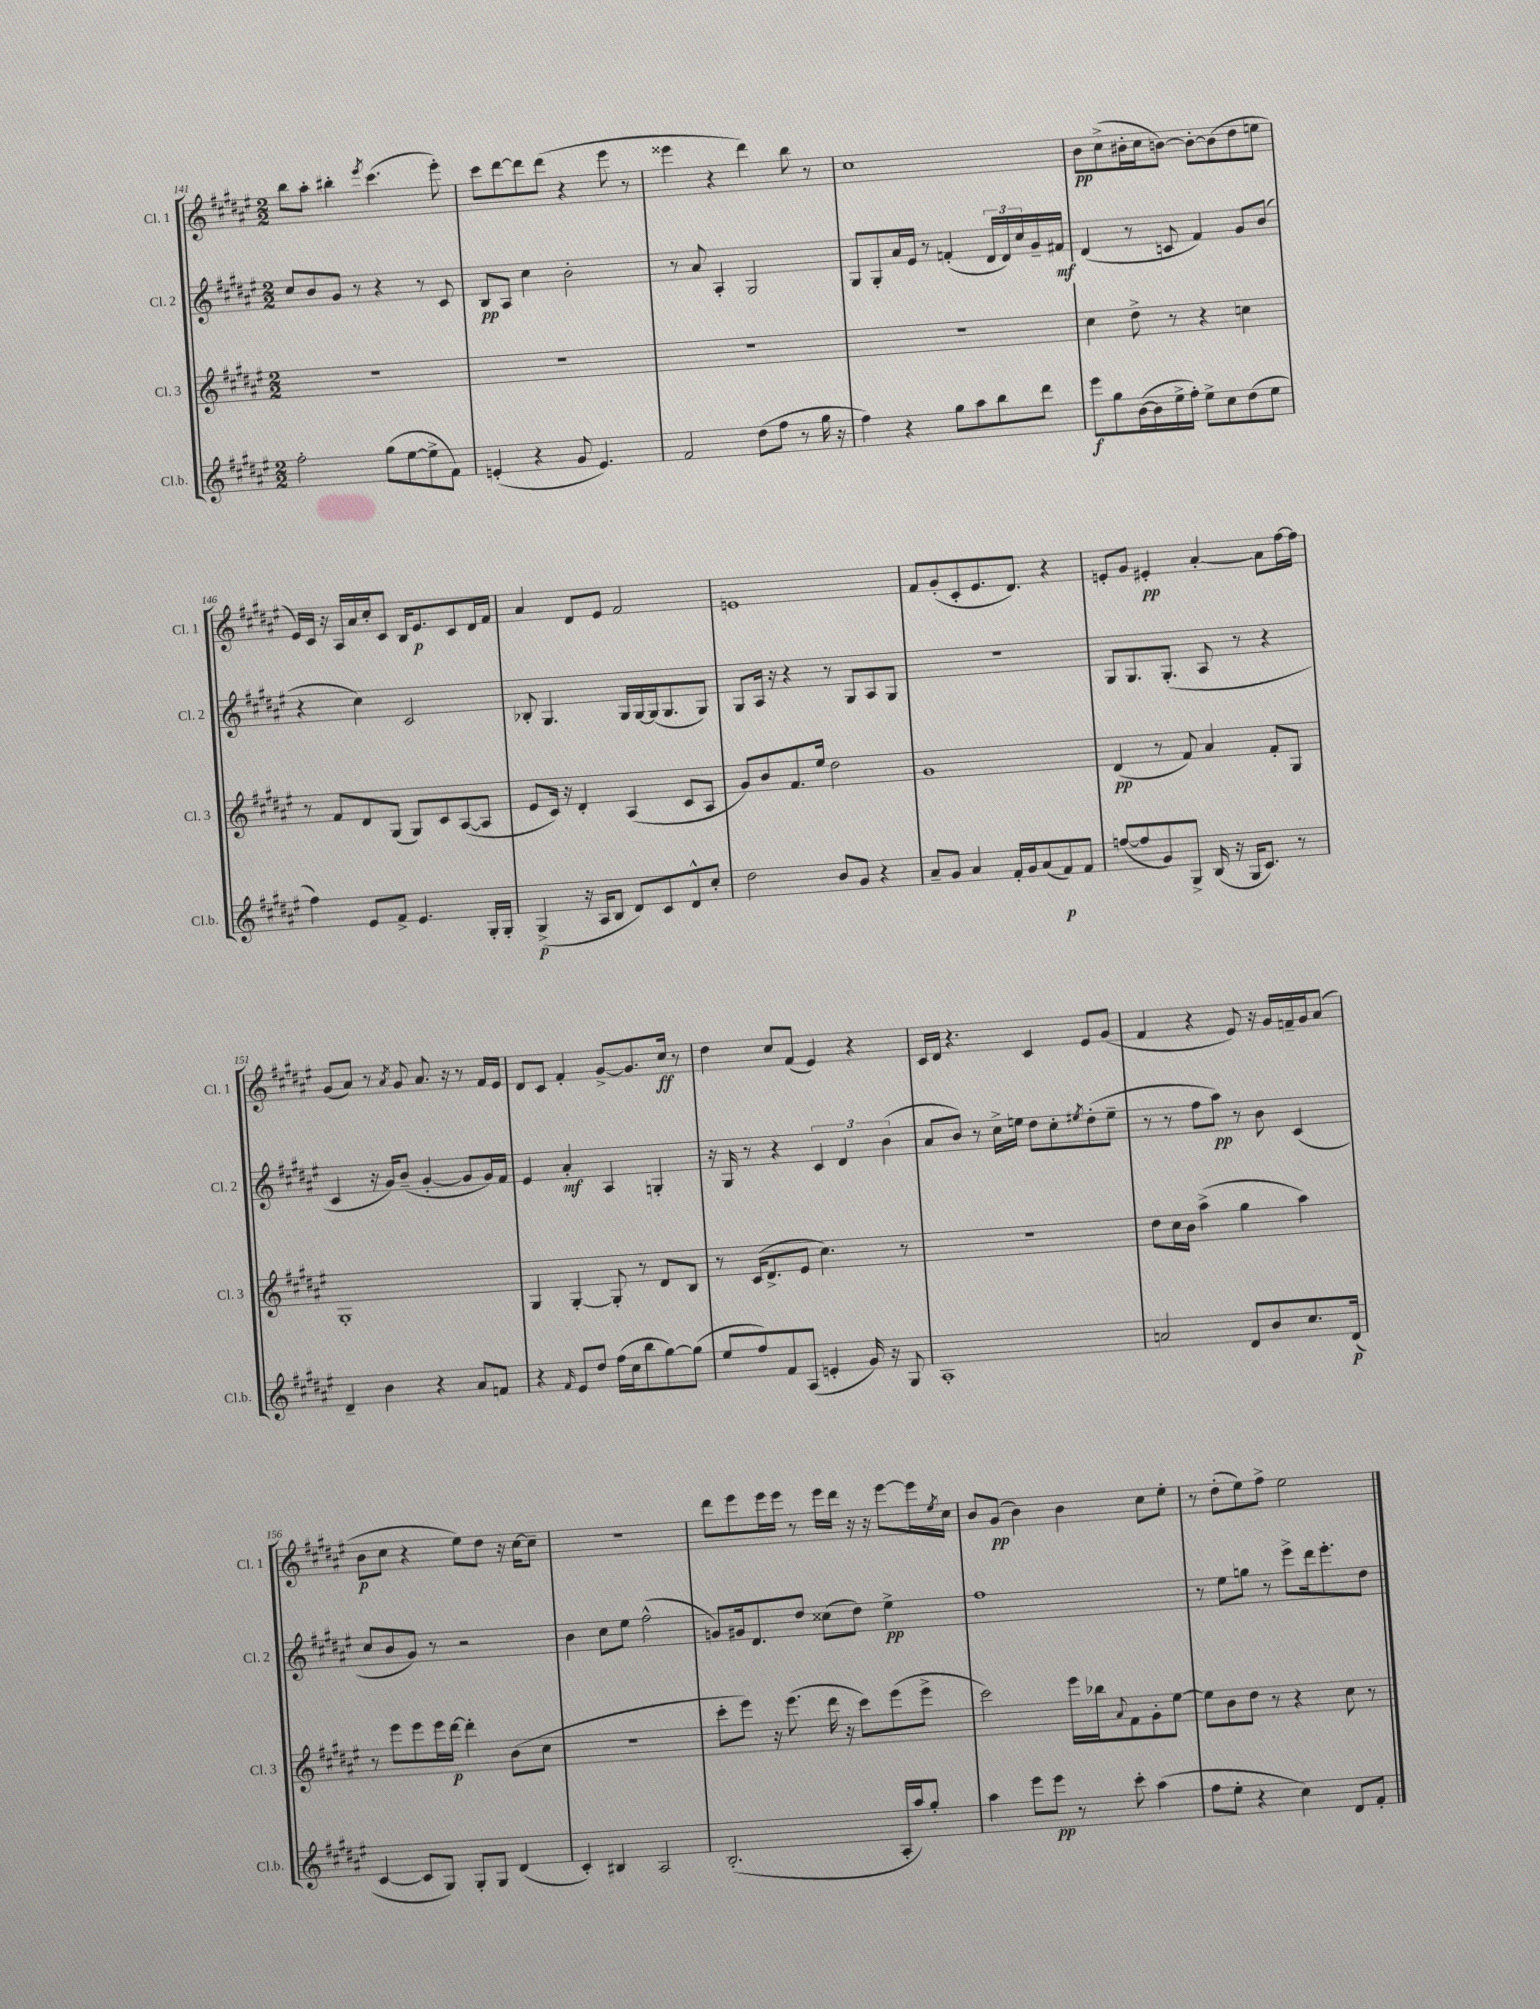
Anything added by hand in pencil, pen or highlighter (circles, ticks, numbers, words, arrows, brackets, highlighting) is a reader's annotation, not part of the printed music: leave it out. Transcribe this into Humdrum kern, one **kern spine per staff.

**kern	**dynam	**kern	**dynam	**kern	**dynam	**kern	**dynam
*part4	*part4	*part3	*part3	*part2	*part2	*part1	*part1
*staff4	*staff4	*staff3	*staff3	*staff2	*staff2	*staff1	*staff1
*I"Cl.b.	*	*I"Cl. 3	*	*I"Cl. 2	*	*I"Cl. 1	*
*I'Cl.b.	*	*I'Cl. 3	*	*I'Cl. 2	*	*I'Cl. 1	*
*clefG2	*	*clefG2	*	*clefG2	*	*clefG2	*
*k[f#c#g#d#a#e#]	*	*k[f#c#g#d#a#e#]	*	*k[f#c#g#d#a#e#]	*	*k[f#c#g#d#a#e#]	*
*M2/2	*	*M2/2	*	*M2/2	*	*M2/2	*
=141	=141	=141	=141	=141	=141	=141	=141
2ff#'\	.	1r	.	8cc#/L	.	8bb\L	.
.	.	.	.	8b/	.	8aa#'\J	.
.	.	.	.	8g#/J	.	4bb#X'\	.
.	.	.	.	8r	.	.	.
.	.	.	.	.	.	8qeee#/	.
(8gg#\L	.	.	.	4r	.	(4.ccc#\	.
[8ee#\	.	.	.	.	.	.	.
8ee#^\]	.	.	.	8r	.	.	.
8f#\J)	.	.	.	8c#/	.	8eee#'\)	.
=142	=142	=142	=142	=142	=142	=142	=142
(4en'/	.	1r	.	8B/L	pp	8ccc#\L	.
.	.	.	.	8A#/J	.	[8ddd#\	.
4r	.	.	.	4cc#\	.	8ddd#\]	.
.	.	.	.	.	.	(8ddd#\J	.
8g#/	.	.	.	2b'\	.	4r	.
4.e/)	.	.	.	.	.	.	.
.	.	.	.	.	.	8eee#\	.
.	.	.	.	.	.	8r	.
=143	=143	=143	=143	=143	=143	=143	=143
2f#/	.	1r	.	8r	.	4eee##X\	.
.	.	.	.	8a#/	.	.	.
.	.	.	.	4A#'/	.	4r	.
(8dd#\L	.	.	.	2G#/	.	4ddd#\)	.
8ff#\J	.	.	.	.	.	.	.
8r	.	.	.	.	.	8bb\	.
16gg#\	.	.	.	.	.	8r	.
16r	.	.	.	.	.	.	.
=144	=144	=144	=144	=144	=144	=144	=144
4ff#\)	.	1r	.	8G#/L	.	1cc#	.
.	.	.	.	8G#'/	.	.	.
4r	.	.	.	16a#/L	.	.	.
.	.	.	.	16e#/JJ	.	.	.
.	.	.	.	8r	.	.	.
8gg#\L	.	.	.	(4fn'/	.	.	.
8aa#\	.	.	.	.	.	.	.
8bb\	.	.	.	24d#/LL	.	.	.
.	.	.	.	24d#/)	.	.	.
.	.	.	.	24cc#/	.	.	.
8ddd#\J	.	.	.	16g#~/	.	.	.
.	.	.	.	16f#X/JJ	mf	.	.
=145	=145	=145	=145	=145	=145	=145	=145
8eee#\L	f	4cc#\	.	(4d#/	.	8b\L	pp
8gg#\	.	.	.	.	.	(8cc#^\	.
([16b\L	.	8dd#^\	.	8r	.	16b#X'\L	.
16b\]	.	.	.	.	.	16cc#\J	.
16ee#^\	.	8r	.	8cn/	.	[8bn\J)	.
16ff#'\JJ)	.	.	.	.	.	.	.
8ee#^\L	.	4r	.	4f#/)	.	8b'\L_	.
8cc#\	.	.	.	.	.	(8b\]	.
(8dd#\	.	4ccn\	.	8g#/L	.	8dd#\	.
8ee#\J	.	.	.	(8b/J	.	8een\J	.
!!LO:LB:g=z
=146	=146	=146	=146	=146	=146	=146	=146
4ff#\)	.	8r	.	4r	.	16e#/LL)	.
.	.	.	.	.	.	16c#/JJ	.
.	.	8f#/L	.	.	.	16r	.
.	.	.	.	.	.	16A#/LL	.
8e#/L	.	8d#/	.	4cc#\)	.	16a#/	.
.	.	.	.	.	.	16cc#'/J	.
8f#^/J	.	(8G#/J	.	.	.	8c#/J	.
4.e#/	.	8G#/L)	.	2c#/	.	16B/KL	.
.	.	.	.	.	.	8.e#/	p
.	.	8c#/	.	.	.	.	.
.	.	([8A#/	.	.	.	8c#/	.
16G#'/LL	.	8A#/J]	.	.	.	16d#/L	.
16G#'/JJ	.	.	.	.	.	16f#/JJ	.
=147	=147	=147	=147	=147	=147	=147	=147
(4G#^/	p	8e#/L	.	8B-X'/	.	4a#/	.
.	.	16c#/Jk)	.	4.G#/	.	.	.
.	.	16r	.	.	.	.	.
16r	.	4d#'/	.	.	.	8d#/L	.
16A#/KL	.	.	.	.	.	.	.
8B/J	.	.	.	.	.	8e#/J	.
8d#/L)	.	(4A#/	.	16G#/LL	.	2f#/	.
.	.	.	.	[16G#/	.	.	.
8c#/	.	.	.	(16G#/J]	.	.	.
.	.	.	.	8.G#/	.	.	.
8d#^^/	.	8c#/L	.	.	.	.	.
8cc#'/J	.	8A#/J	.	8G#/J)	.	.	.
=148	=148	=148	=148	=148	=148	=148	=148
2dd#\	.	8g#/L)	.	8G#/L	.	1en	.
.	.	8b/	.	16A#/Jk	.	.	.
.	.	.	.	16r	.	.	.
.	.	8.f#/	.	4r	.	.	.
.	.	16ee#/Jk	.	.	.	.	.
8b/L	.	2dd#\	.	8r	.	.	.
8g#/J	.	.	.	8G#/L	.	.	.
4r	.	.	.	8A#/	.	.	.
.	.	.	.	8G#/J	.	.	.
=149	=149	=149	=149	=149	=149	=149	=149
8a#~/L	.	1g#	.	1r	.	8f#/L	.
8g#/J	.	.	.	.	.	(8g#'/	.
4a#/	.	.	.	.	.	8c#'/	.
.	.	.	.	.	.	8.e#/	.
16f#'/LL	.	.	.	.	.	.	.
16g#/J	.	.	.	.	.	8.d#/J)	.
(8a#/	.	.	.	.	.	.	.
8f#/)	p	.	.	.	.	4r	.
8f#/J	.	.	.	.	.	.	.
=150	=150	=150	=150	=150	=150	=150	=150
([8ffn/L	.	(4d#/	pp	8G#/L	.	8en'/L	.
8ff/]	.	.	.	8.G#/	.	8g#/J	.
8g#/)	.	8r	.	.	.	4e#X'/	pp
.	.	.	.	(8.G#'/J	.	.	.
8G#^/J	.	8f#/)	.	.	.	.	.
(16B/	.	4a#/	.	8A#/	.	[4a#'/	.
16r	.	.	.	.	.	.	.
16G#/KL	.	.	.	8r	.	.	.
8.c#/J)	.	.	.	.	.	.	.
.	.	8f#'/L	.	4r	.	8a#\L]	.
8r	.	8G#/J	.	.	.	[16ff#\L	.
.	.	.	.	.	.	16ff#\JJ]	.
!!LO:LB:g=z
=151	=151	=151	=151	=151	=151	=151	=151
4d#~/	.	1G#'	.	4c#/	.	(8g#/L	.
.	.	.	.	.	.	8a#/J)	.
4b\	.	.	.	16r	.	8r	.
.	.	.	.	16g#/KL)	.	.	.
.	.	.	.	.	.	8qa#/	.
.	.	.	.	(8b~/J	.	8g#/	.
4r	.	.	.	[4g#'/	.	8.a#/	.
.	.	.	.	.	.	16r	.
8a#/L	.	.	.	8g#/L]	.	8r	.
8fn/J	.	.	.	16g#/L)	.	16f#/LL	.
.	.	.	.	16f#/JJ	.	16e#/JJ	.
=152	=152	=152	=152	=152	=152	=152	=152
4r	.	4G#/	.	4e#/	.	8d#/L	.
.	.	.	.	.	.	8c#/J	.
16qqf#/	.	.	.	.	.	.	.
8e#/L	.	[4G#'/	.	4a#'/	mf	4f#'/	.
8dd#/J	.	.	.	.	.	.	.
(16ff#\LL	.	8G#'/]	.	4A#/	.	[8g#^/L	.
16cc#\J	.	.	.	.	.	.	.
8bb\	.	8r	.	.	.	8.g#/]	.
[8gg#\)	.	8d#/L	.	4Gn'/	.	.	.
.	.	.	.	.	.	16cc#/Jk	ff
(8gg#\J]	.	8B/J	.	.	.	8r	.
=153	=153	=153	=153	=153	=153	=153	=153
8ee#/L	.	8r	.	16r	.	4dd#\	.
.	.	.	.	16G#/	.	.	.
8ff#/)	.	(16c#/KL	.	8r	.	.	.
.	.	8.d#^/	.	.	.	.	.
8f#/	.	.	.	4r	.	8cc#/L	.
(8A#/J	.	8e#/J	.	.	.	(8f#/J	.
4en'/	.	4.cc#\)	.	6c#/	.	4e#/)	.
.	.	.	.	6d#/	.	.	.
16g#/)	.	.	.	.	.	4r	.
16r	.	.	.	.	.	.	.
.	.	.	.	(6b\	.	.	.
8G#/	.	8r	.	.	.	.	.
=154	=154	=154	=154	=154	=154	=154	=154
1A#'	.	1r	.	8a#/L	.	16c#/LL	.
.	.	.	.	.	.	16d#/JJ	.
.	.	.	.	8b/J)	.	4.r	.
.	.	.	.	8r	.	.	.
.	.	.	.	16cc#^\LL	.	.	.
.	.	.	.	16een\JJ	.	.	.
.	.	.	.	8dd#\L	.	4c#/	.
.	.	.	.	8cc#'\	.	.	.
.	.	.	.	8qee#X/	.	.	.
.	.	.	.	(8dd#'\	.	8e#/L	.
.	.	.	.	8ee#~\J	.	(8g#/J	.
=155	=155	=155	=155	=155	=155	=155	=155
2an/	.	8dd#\L	.	8r	.	4f#/	.
.	.	16cc#\L	.	8r	.	.	.
.	.	16b\JJ	.	.	.	.	.
.	.	(4aa#^\	.	8ff#\L	.	4r	.
.	.	.	.	8aa#\J)	pp	.	.
8d#/L	.	4gg#\	.	8r	.	8e#/)	.
8b/	.	.	.	8b\	.	16r	.
.	.	.	.	.	.	16g#/LL	.
8.cc#/	.	4aa#\)	.	(4c#/	.	16fn~/	.
.	.	.	.	.	.	16g#/J	.
.	.	.	.	.	.	(8a#/J	.
(16d#/Jk	p	.	.	.	.	.	.
!!LO:LB:g=z
=156	=156	=156	=156	=156	=156	=156	=156
[4c#/	.	8r	.	8cc#/L	.	8b\L	p
.	.	8eee#\L	.	8b/	.	8cc#\J	.
8c#/L]	.	8eee#\	.	8g#/J)	.	4r	.
8G#/J)	.	16eee#\L	.	8r	.	.	.
.	.	[16ddd#\JJ	p	.	.	.	.
8G#'/L	.	4ddd#'\]	.	2r	.	8ee#\L)	.
8G#/J	.	.	.	.	.	8dd#\J	.
(4d#/	.	(8b\L	.	.	.	16r	.
.	.	.	.	.	.	[16cc#\KL	.
.	.	8cc#\J	.	.	.	8cc#~\J]	.
=157	=157	=157	=157	=157	=157	=157	=157
4c#'/)	.	1r	.	4b\	.	1r	.
4B#X/	.	.	.	8cc#\L	.	.	.
.	.	.	.	8ee#\J	.	.	.
2A#/	.	.	.	(2ff#^^\	.	.	.
=158	=158	=158	=158	=158	=158	=158	=158
(2.B'/	.	8ccc#'\L	.	8gn/L)	.	8ddd#\L	.
.	.	8eee#\J)	.	16g#X/k	.	8eee#\	.
.	.	.	.	8.d#/	.	.	.
.	.	16r	.	.	.	16eee#\L	.
.	.	(8.eee#\	.	.	.	16eee#\JJ	.
.	.	.	.	8dd#/J	.	8r	.
.	.	16ddd#\	.	(8cc##X\L	.	16eee#\LL	.
.	.	16r	.	.	.	16ddd#\JJ	.
.	.	8ccc#\L)	.	8dd#\J)	.	16r	.
.	.	.	.	.	.	16r	.
16A#'/LL	.	(8eee#\	.	4ee#^\	pp	[8eee#\L	.
16aa#/J)	.	.	.	.	.	.	.
8gg#'/J	.	8eee#^\J	.	.	.	16eee#\L]	.
.	.	.	.	.	.	8qee#/	.
.	.	.	.	.	.	16cc#\JJ	.
=159	=159	=159	=159	=159	=159	=159	=159
4aa#\	.	2ccc#\)	.	1ff#	.	8b/L	.
.	.	.	.	.	.	(8g#/J	pp
8eee#\L	.	.	.	.	.	4b\)	.
8eee#\J	pp	.	.	.	.	.	.
8r	.	16eee#\LL	.	.	.	4b\	.
.	.	16bb-X\J	.	.	.	.	.
.	.	8qqa#/	.	.	.	.	.
8ccc#'\	.	8f#\	.	.	.	.	.
(4aa#\	.	8g#'\	.	.	.	8cc#\L	.
.	.	[8ee#\J	.	.	.	8ee#'\J	.
=160	=160	=160	=160	=160	=160	=160	=160
8ff#\L	.	8ee#\L]	.	8r	.	8r	.
8ee#'\J	.	8b\	.	8ee#\L	.	(8dd#'\L	.
4r	.	8dd#\J	.	8ggn\J	.	8ee#\)	.
.	.	8r	.	8r	.	8ff#^\J	.
4cc#\)	.	4r	.	8eee#^\L	.	2ee#\	.
.	.	.	.	16ddd#\k	.	.	.
.	.	.	.	8.eee#'\	.	.	.
8d#/L	.	8cc#\	.	.	.	.	.
8f#'/J	.	8r	.	8dd#\J	.	.	.
==	==	==	==	==	==	==	==
*-	*-	*-	*-	*-	*-	*-	*-
